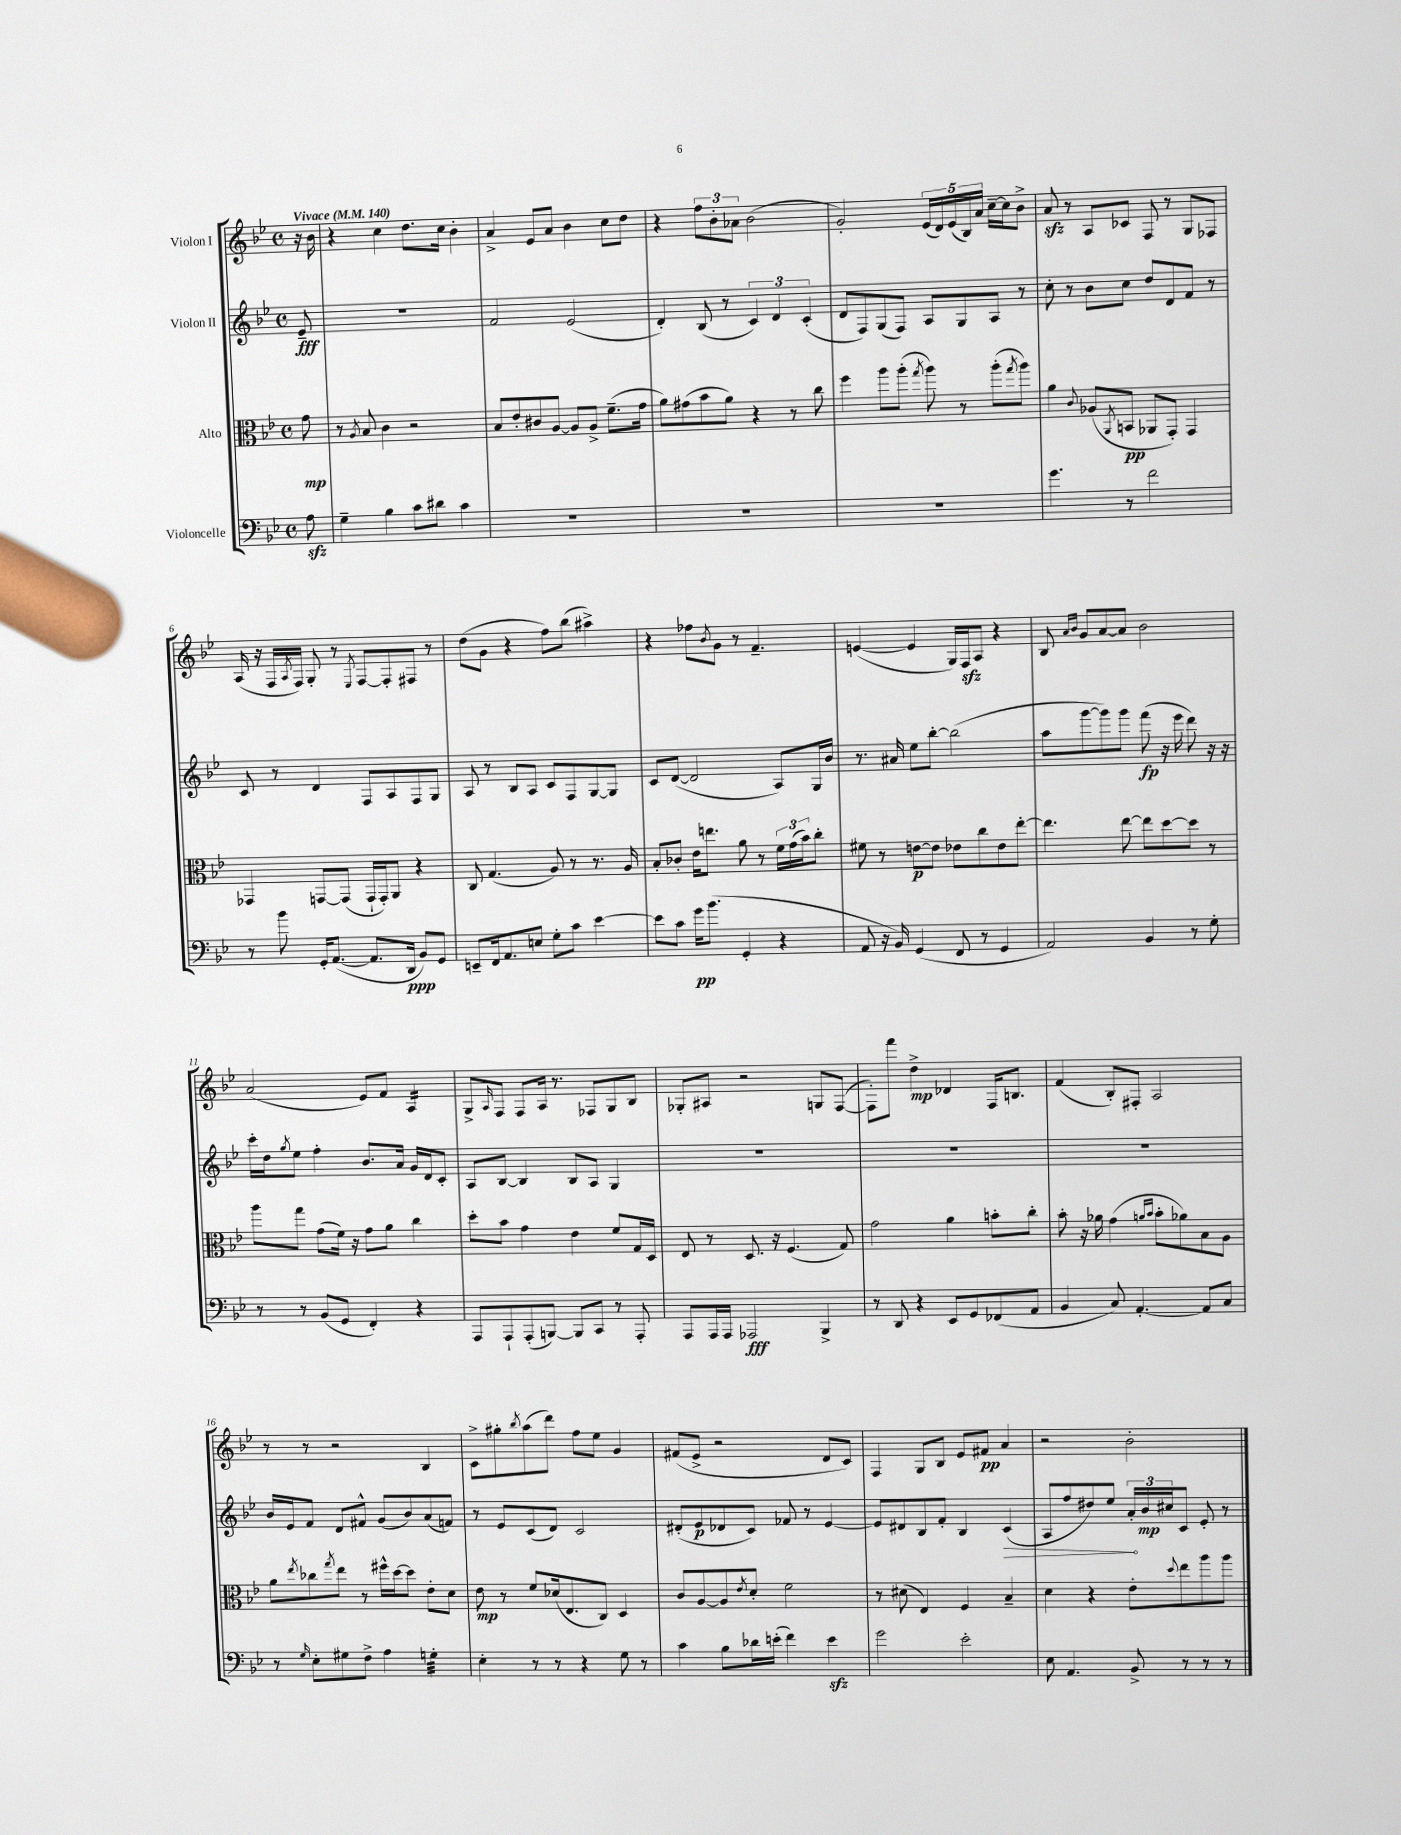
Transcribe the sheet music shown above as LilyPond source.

<<
\new StaffGroup <<
\new Staff = "s0" \with { instrumentName = "Violon I" } {
    \clef treble \key bes \major \defaultTimeSignature \time 4/4 \partial 8 \tempo "Vivace" 4 = 140
    r16 bes'16 |
    r4 c''4 d''8. c''16 bes'4-. |
    a'4-> ees'8 a'8 bes'4 c''8 d''8 |
    r4 \tuplet 3/2 { f''8 bes'8-. aes'8 } bes'2( |
    g'2-.) \tuplet 5/4 { ees'16( d'16) ees'16( bes16) a'16 } c''16~-- c''16 bes'8-> |
    a'8\sfz r8 a8 ces'8 f8 r8 g8 fes8 |
    a16( r16 f16 \acciaccatura { a8 } f16) g8-. r8 \acciaccatura { ees8 } f8~ f8-. fis8 r8 |
    d''8( g'8 r4 f''8) bes''8( ais''4->) |
    r4 fes''8 \acciaccatura { bes'8 } g'8 r8 f'4.-- |
    e'4~( e'4 g16) f16\sfz a8 r4 |
    bes8 \grace { a'16 bes'16 } g'8 a'8~ a'8 bes'2 |
    a'2( ees'8) f'8 a4:16 |
    g8-> \grace { a16 } f8 f8 a16 r8. fes8 g8 bes8 |
    ges8-. ais8 r2 g8 f8~( |
    f8-.) f'''8 d''4->\mp des'4 f16 b8. |
    f'4( bes8-.) fis8-. a2 |
    r8 r8 r2 bes4 |
    c'8-> gis''8-. \acciaccatura { bes''8 } a''8( d'''8) f''8 ees''8 g'4 |
    fis'8( ees'8-> r2 d'8 c'8) |
    f4 g8 bes8 ees'8 fis'8\pp a'4 |
    r2 bes'2-. \bar "|." |
}
\new Staff = "s1" \with { instrumentName = "Violon II" } {
    \clef treble \key bes \major \defaultTimeSignature \time 4/4 \partial 8
    ees'8--\fff |
    R1 |
    f'2 ees'2( |
    d'4-.) bes8( r8 \tuplet 3/2 { c'4) d'4 c'4-.( } |
    d'8 f8) g8( f8) a8 g8 a8 r8 |
    c''8-. r8 bes'8 c''8 d''8 d'8 f'8 r8 |
    c'8 r8 d'4 f8 a8 f8 g8 |
    a8 r8 bes8 a8 c'8 f8 g8~ g8 |
    c'8 d'8~( d'2 a8) g16 bes'16 |
    r8. ais'16 ees''8 bes''8~-. bes''2( |
    a''8 g'''8~ g'''8) g'''8 f'''8\fp( r16 ees'''16 d'''8) r16 r16 |
    c'''16-. d''16 \acciaccatura { g''8 } ees''8 f''4-. bes'8. a'16 g'16 d'16 c'8-. |
    a8 bes8~ bes4 bes8 a8 g4 |
    R1 |
    R1 |
    R1 |
    bes'16 ees'16 f'8 d'8 fis'8-^ g'8( bes'8) a'8( f'8) |
    r8 ees'8 c'8( d'8) c'2 |
    dis'8-.( ees'8\p des'8 c'8) fes'8 r8 ees'4~ |
    ees'8 dis'8 bes8 f'8-. bes4 \once \override Hairpin.circled-tip = ##t c'4\>( |
    a8 f''8 dis''8) ees''8 \tuplet 3/2 { a'16-.\! bes'16\mp cis''16 } c'8 ees'8-. r8 \bar "|." |
}
\new Staff = "s2" \with { instrumentName = "Alto" } {
    \clef alto \key bes \major \defaultTimeSignature \time 4/4 \partial 8
    g'8\mp |
    r8 \acciaccatura { a8 } bes8 c'4 r2 |
    bes8 ees'8-. cis'8 a8~ a8 a8-> f'8.--( g'16 |
    a'8) gis'8( bes'8 a'8) r4 r8 c''8 |
    f''4 a''8 a''8-.( \acciaccatura { g''8 } a''8) r8 a''8-.( \acciaccatura { g''8 } a''8) |
    a'4 \appoggiatura { c'8 } aes8( \acciaccatura { a,8 } b,8\pp aes,8 g,8-.) g,4 |
    ges,4 g,8~ g,8( g,16-! g,16-.) a,8 r4 |
    c8 g4.( a8) r8 r8. a16 |
    bes8-. ces'8-. ees'16 e''8. a'8 r8 \tuplet 3/2 { f'16 g'16( bes'16) } c''8-. |
    fis'8 r8 e'8~\p e'8 ees'8 c''8 ees'8 ees''8~-. |
    ees''4. ees''8~ ees''8 d''8~ d''8 r8 |
    a''8 g''8 g'8( f'16) r16 g'8 a'8 c''4 |
    d''8-. bes'8 g'4 ees'4 f'8 g16 d16 |
    ees8 r8 d8. r16 f4.( g8) |
    g'2 a'4 b'8-. c''8-. |
    bes'8-. r16 aes'16 g'4( \grace { a'16 bes'16 } bes'8-. aes'8) bes8 a8 |
    a'8 \acciaccatura { ees''8 } ces''8 \acciaccatura { g''8 } ees''8 r8 fis''16-^ d''16~ d''8 ees'8-. d'8 |
    ees'8\mp r8 f'8 des'16( ees8. c8) d4 |
    c'8 a8~ a8 \acciaccatura { ees'8 } d'8-. f'2 |
    r8 dis'8( ees4) f4 bes4-- |
    d'4 r4 ees'8-. \appoggiatura { d''8 } ees''8 a''8 a''8 \bar "|." |
}
\new Staff = "s3" \with { instrumentName = "Violoncelle" } {
    \clef bass \key bes \major \defaultTimeSignature \time 4/4 \partial 8
    a8\sfz |
    g4-- bes4 c'8 dis'8 c'4 |
    R1 |
    R1 |
    R1 |
    g'4. r8 f'2 |
    r8 bes'8 g,16-. a,8.~( a,8. d,16\ppp bes,8) g,8 |
    e,8-- f,16 a,8. e8 g8-. c'8 ees'4~ |
    ees'8 c'8 g'16\pp bes'8.( g,4-. r4 |
    a,8 r16 bes,16) g,4( f,8 r8 g,4 |
    a,2) bes,4 r8 g8-. |
    r8 r8 bes,8( g,8 f,4-.) r4 |
    a,,8 a,,8-! a,,8-.( b,,8~) b,,8 c,8 r8 a,,8-. |
    a,,8 a,,16 a,,16 aes,,2\fff bes,,4-> |
    r8 d,8 r4 ees,8 g,8 fes,8( a,8 |
    bes,4 c8) a,4.~-. a,8 c8 |
    r8 \grace { g16 } ees8-. gis8 f8-> a4 g4:32-. |
    ees4-. r8 r8 r4 g8 r8 |
    c'4 bes8 des'16 e'16-.( f'4) e'4\sfz |
    g'2 ees'2-. |
    ees8 a,4. bes,8-> r8 r8 r8 \bar "|." |
}
>>
>>
